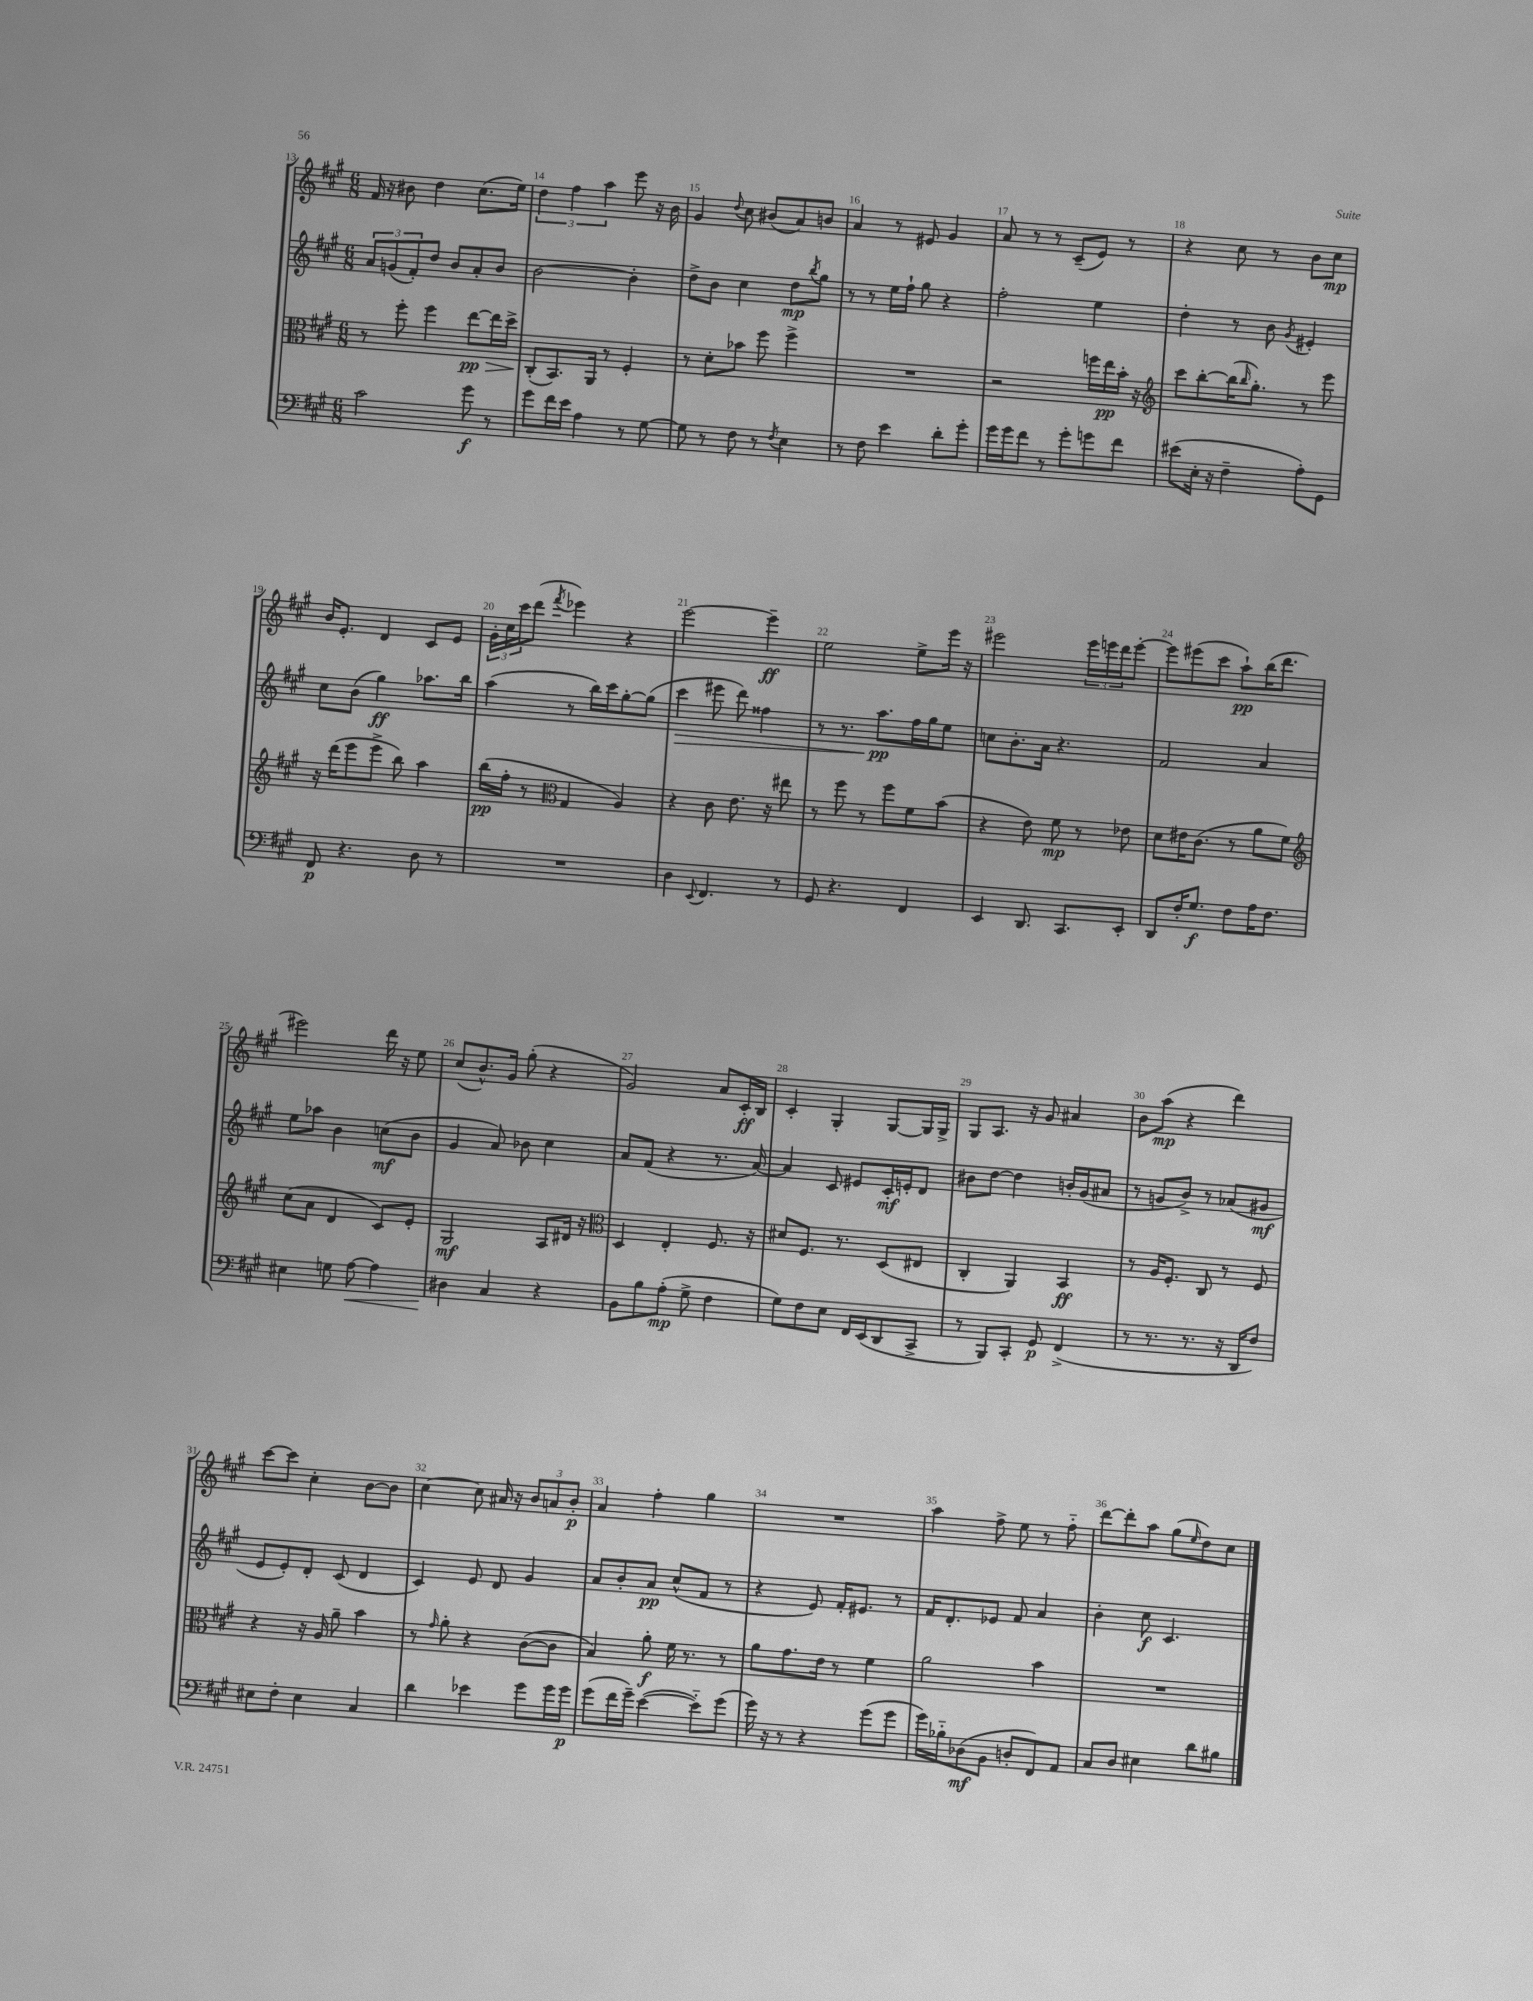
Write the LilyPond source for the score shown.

<<
\new StaffGroup <<
\new Staff = "s0" {
    \clef treble \key a \major \numericTimeSignature \time 6/8
    fis'16 r16 bis'8 d''4 cis''8.( e''16) |
    \tuplet 3/2 { d''4 fis''4 a''4 } e'''8 r16 b'16 |
    gis'4 \appoggiatura { d''8 } cis''8 bis'8( a'8) b'8 |
    a'4 r8 eis'8 gis'4 |
    a'8 r8 r8 cis'8--( e'8) r8 |
    r4 cis''8 r8 b'8 cis''8\mp |
    b'16 e'8.-. d'4 cis'8 e'8 |
    \tuplet 3/2 { gis'16-. cis''16 cis'''16 } d'''8( \acciaccatura { fis'''8 } ees'''4) r4 |
    e'''2~ e'''4--\ff |
    e''2 e''8-> e'''16 r16 |
    eis'''2 \tuplet 3/2 { eis'''16 e'''16 d'''16 } e'''8~-. |
    e'''8 eis'''8( cis'''8 a''8-!\pp) b''16( d'''8. |
    eis'''2) d'''16 r16 e''8 |
    cis''8( b'8.-^) gis'16 gis''8-.( r4 |
    gis'2) a'8 cis'16-.\ff b16 |
    cis'4-. gis4-. gis8~ gis16 gis16-> |
    gis8 a8. r16 gis'8 ais'4 |
    b'8 a''8\mp( r4 d'''4) |
    cis'''8~ cis'''8 cis''4-. b'8~ b'8 |
    cis''4~ cis''8 ais'16 r16 \tuplet 3/2 { b'8 a'8 b'8-.\p } |
    a'4 fis''4-. gis''4 |
    R2. |
    a''4 fis''8-> e''8 r8 fis''8-_ |
    d'''8~ d'''8-. a''8 gis''8( \grace { e''16 } d''8) cis''8 \bar "|." |
}
\new Staff = "s1" {
    \clef treble \key a \major \numericTimeSignature \time 6/8
    \tuplet 3/2 { a'8 g'8( fis'8-.) } d''8 b'8 a'8-. b'8 |
    b'2~ b'4-. |
    d''8-> b'8 cis''4 d''8\mp \acciaccatura { b''8 } gis''8 |
    r8 r8 e''16 fis''16-! gis''8 r4 |
    fis''2-. e''4 |
    d''4-. r8 b'8 \acciaccatura { gis'8 } eis'4-. |
    cis''8 b'8( gis''4\ff) aes''8. b''16 |
    a''4( r8 b''16) cis'''16 gis''8~-. gis''8( |
    cis'''4\> eis'''8 d'''8) fisis''4 |
    r8 r8. a''8.\pp\! fis''16 gis''16 e''8 |
    c''8 b'8.-. a'16 r4. |
    fis'2 a'4 |
    e''8 aes''8 b'4 c''8\mf( b'8 |
    gis'4 a'8) bes'8 cis''4 |
    a'8 fis'8( r4 r8. a'16~) |
    a'4 cis'8 eis'8 cis'16-.\mf e'16-. d'8 |
    bis'8 d''8~ d''4 b'16-. gis'16( ais'8 |
    r8 g'8 b'8->) r8 aes'8( gis'8\mf |
    e'8 e'8-.) d'8-. cis'8( d'4 |
    cis'4) e'8 d'8 gis'4 |
    a'8 b'8-. a'8\pp cis''8-^( fis'8 r8 |
    r4 e'8) fis'16-. eis'8. r8 |
    fis'16 d'8.-. ees'8 fis'8 a'4 |
    b'4-. cis''8\f cis'4. \bar "|." |
}
\new Staff = "s2" {
    \clef alto \key a \major \numericTimeSignature \time 6/8
    r8 fis''8-. fis''4 e''8~\pp\> e''16 d''16-> |
    cis8-.\!( b,8.) a,16 r8 fis4-. |
    r8 d'8-. bes'8 fis''8 fis''4-> |
    R2. |
    r2 f''16 e''16\pp b'16-. r16 |
    \clef treble cis'''8 b''8~-. b''16( \grace { b''16 } gis''8.-.) r8 e'''8 |
    r16 d'''16( e'''8 e'''8-> b''8) a''4 |
    b''16\pp( fis''16-. r8 \clef alto gis4 a4) |
    r4 cis'8 e'8. r16 eis''8 |
    r8 fis''8 r8 fis''8 fis'8 b'8( |
    r4 e'8) fis'8\mp r8 ees'8 |
    d'8 eis'16 cis'8.( r8 a'8 fis'8) |
    \clef treble cis''8( a'8 d'4 cis'8) e'8-. |
    gis2\mf a8 dis'16 r16 |
    \clef alto d4 e4-. fis8. r16 |
    dis'8 fis8. r8. d8( eis8 |
    cis4-. a,4) b,4\ff |
    r8 a16 fis8.-. cis8 r8 fis8 |
    r4 r16 a16 a'8-- b'4 |
    r8 \grace { gis'16 } a'8-. r4 cis'8~( cis'8 |
    b4) a'8-.\f fis'16 r8. r8 |
    a'8 gis'8. e'16 r8 fis'4 |
    a'2 b'4 |
    R2. \bar "|." |
}
\new Staff = "s3" {
    \clef bass \key a \major \numericTimeSignature \time 6/8
    cis'2 gis'8\f r8 |
    gis'8 fis'16 e'16 a4 r8 gis8~ |
    gis8 r8 fis8 r8 \acciaccatura { fis8 } e4 |
    r8 fis8 e'4 d'8-. gis'8-. |
    gis'16 gis'16 fis'8 r8 gis'8-. g'8 fis'8 |
    eis'8( e16-. r16 fis4-- a8-.) gis,8 |
    fis,8\p r4. d8 r8 |
    R2. |
    d4 \appoggiatura { e,8 } fis,4. r8 |
    gis,8 r4. fis,4 |
    e,4 d,8. cis,8. e,8-. |
    d,8 fis16-. gis8.\f fis8 a16 fis8. |
    eis4 g8 a8~\< a4 |
    dis4\! cis4 r4 |
    b,8 b8 a8-.\mp( gis8-> fis4 |
    gis8) fis8 e8 fis,16 e,16( d,8 cis,8-> |
    r8 b,,8) cis,8-. gis,8\p fis,4->( |
    r8 r8. r8. r16 d,16 fis8) |
    eis8 fis8-. eis4 cis4 |
    d'4 ees'4 gis'8 gis'16 gis'16\p |
    gis'8( fis'16 gis'16--) e'4~( e'8-_) gis'8( |
    gis'16) r16 r8 r4 gis'8( gis'8 |
    gis'16) bes16-_ des8\mf( b,8 d8-. fis,8) a,8 |
    cis8 d8 eis4 d'8 bis8 \bar "|." |
}
>>
>>
\layout { \context { \Score currentBarNumber = #13 \override BarNumber.break-visibility = ##(#f #t #t) barNumberVisibility = #all-bar-numbers-visible } }
